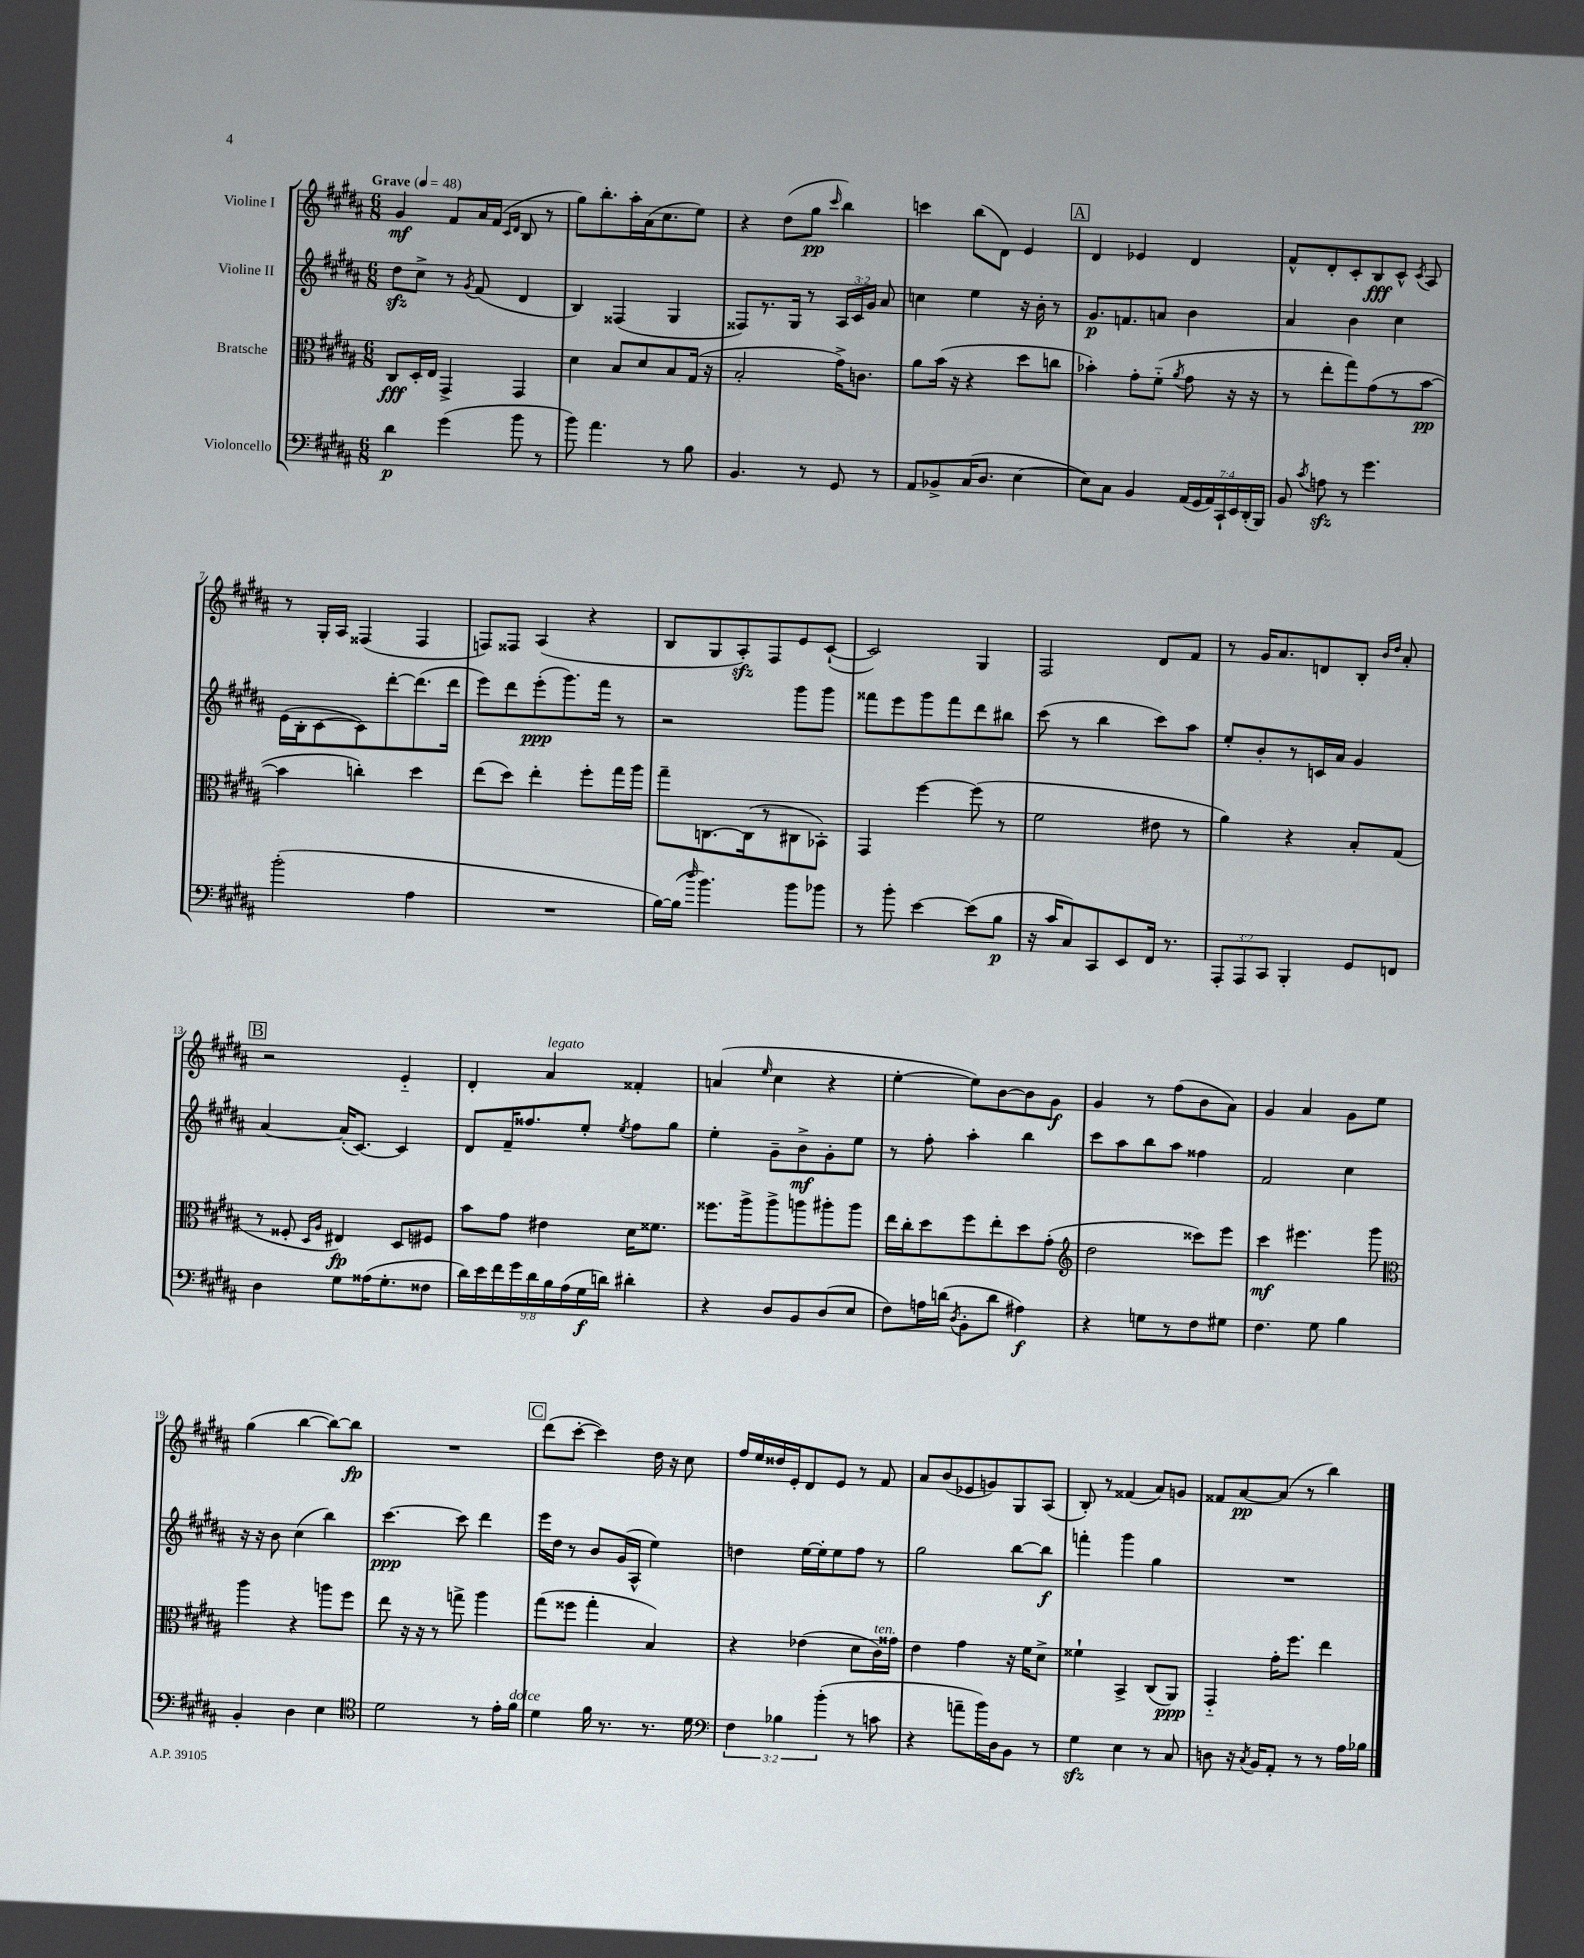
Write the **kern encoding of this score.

**kern	**kern	**kern	**kern
*staff4	*staff3	*staff2	*staff1
*clefF4	*clefC3	*clefG2	*clefG2
*k[f#c#g#d#a#]	*k[f#c#g#d#a#]	*k[f#c#g#d#a#]	*k[f#c#g#d#a#]
*M6/8	*M6/8	*M6/8	*M6/8
*MM48	*MM48	*MM48	*MM48
4d#	8C#	8dd#	4g#
.	16D#'	8cc#^	.
.	16E	.	.
(4g#	4GG#^	8r	8f#
.	.	8qg#	.
.	.	(8f#	16a#
.	.	.	(16f#
.	.	.	16qqc#
.	.	.	16qqd#
8b	4GG#	4d#	8B
8r	.	.	8r
=	=	=	=
8b)	4d#	4B)	8gg#)
4.a#	.	.	8.bb'
.	8B	(4F##	.
.	.	.	16aa#'
.	8d#	.	(16a#
.	.	.	8.cc#
8r	8B	4G#	.
8B	(16G#	.	8ee)
.	16r	.	.
=	=	=	=
4.BB	2B'	8F##)	4r
.	.	8.r	.
.	.	.	(8dd#
.	.	16G#	.
8r	.	8r	8gg#
.	.	.	16qqccc#
8GG#	16g#^)	24A#	4bb)
.	.	24c#	.
.	8.c	.	.
.	.	24g#	.
8r	.	8a#	.
=	=	=	=
8AA#	8a#	4cc	4ccc
8BB-^	(16b	.	.
.	16r	.	.
(16C#	4r	4ee	(8bb
8.D#	.	.	.
.	.	.	8d#)
[4E	8dd#	16r	4e
.	.	16b'	.
.	8cc	8r	.
=	=	=	=
8E])	4b-')	8.g#	4d#
8C#	.	.	.
.	.	8.f	.
4BB	8g#'	.	4e-
.	(8f#'~	8a	.
.	8qa#	.	.
(28AA#	8g#	4b	4d#
28GG#	.	.	.
28AA#)	.	.	.
28CC#`	.	.	.
.	16r	.	.
28EE	.	.	.
(28DD#'	.	.	.
.	16r	.	.
28BBB)	.	.	.
=	=	=	=
8BB	8r	4a#	8f#^^
8qc#	.	.	.
8A	8ee'	.	8d#'
8r	8gg#)	4b	8c#'
4.g#	(8g#	.	8B
.	8r	4cc#	8c#^^
.	.	.	8qc#
.	[8b	.	8A#
=	=	=	=
(2b'	4b]	(16e	8r
.	.	16B'	.
.	.	[8c#	16G#'
.	.	.	16A#
.	4cc')	8c#])	(4F##
.	.	[8ddd#'	.
4A#	4dd#	(8.ddd#]	4F##
.	.	16ddd#	.
=	=	=	=
2.r	(8ee	8eee)	8F)
.	8dd#)	8ddd#	8F##
.	4ee'	(8eee'	(4A#
.	.	8.ggg#)	.
.	8ff#'	.	4r
.	.	16fff#	.
.	16gg#	8r	.
.	16aa#	.	.
=	=	=	=
[16B)	8gg#~	2r	8B
(16B]	.	.	.
16qqdd#	.	.	.
4.b)	[8.C	.	8G#
.	.	.	8A#')
.	(16C]	.	.
.	8r	.	8F#
8b	8C#	8ggg#	8e
8b-	8BB-')	8ggg#	([8c#`
=	=	=	=
8r	4GG#	8fff##	2c#])
8b'	.	8eee	.
[4e	[4ff#	8ggg#	.
.	.	8fff##	.
(8e]	(8ff#]	8ddd#	4G#
8B	8r	8bb#	.
=	=	=	=
16r	2f#	(8ccc#	2F#
16c#	.	.	.
8C#)	.	8r	.
8CC#	.	4bb	.
8EE	.	.	.
16FF#	8e#	8ccc#)	8d#
8.r	.	.	.
.	8r	8aa#	8f#
=	=	=	=
12AAA#'	4a#)	8ee'	8r
12AAA#	.	.	.
.	.	8b'	16g#
12CC#	.	.	.
.	.	.	8.a#
4BBB'	4r	8r	.
.	.	16c	8d
.	.	16a#	.
8GG#	8B'	4g#	8B'
.	.	.	16qqb
.	.	.	16qqdd#
8FF	(8G#	.	8a#'
=	=	=	=
4D#	8r	[4a#	2r
.	8F##'	.	.
.	16qqD#	.	.
.	16qqA#	.	.
8G#	4E#)	(16a#']	.
.	.	[8.c#)	.
(16A##	.	.	.
8.G#'	.	.	.
.	8D#	4c#]	4e'~
8F##	8F#	.	.
=	=	=	=
18d#)	8b	8d#	4d#'
18e	.	.	.
18f#	.	.	.
.	8g#	16f#~	.
18g#	.	.	.
.	.	8.ff##	.
18d#	.	.	.
.	4e#	.	4a#
18B	.	.	.
(18A#	.	.	.
.	.	8ee'	.
18G#	.	.	.
18d)	.	.	.
.	.	8qee	.
4d#'	16d#	8ff##	4f##'
.	8.f##	.	.
.	.	8gg#	.
=	=	=	=
4r	8.ff##	4ee'	(4a
.	16aa#^	.	.
.	.	.	16qqee
8D#	8aa#^	8g#~	4cc#
8BB	8aa	8b^	.
(8D#	8aa#'	8g#'	4r
8E	8aa#	8ee	.
=	=	=	=
8F#)	16ee	8r	[4ee'
.	16cc#'	.	.
16A	8dd#	8ff#'	.
(16d	.	.	.
8qD#	.	.	.
8BB'	8ff#	4aa#'	8ee])
8d	8ee'	.	[8b
4A#)	8dd#	4bb	8b]
.	(8g#'	.	8g#
=	=	=	=
*	*clefG2	*	*
4r	2dd#	8ccc#	4g#
.	.	8aa#	.
8G	.	8bb	8r
8r	.	8aa#	(8ff#
8F#	8ccc##)	4ff##	8b
8G#	8eee	.	8a#)
=	=	=	=
4.F#	4ccc#	2f#	4g#
.	4.eee#	.	4a#
8G#	.	.	.
4B	.	4cc#	8g#
.	8ggg#	.	8ee
=	=	=	=
*	*clefC3	*	*
4BB'	4aa#	16r	(4gg#
.	.	16r	.
.	.	8b	.
4D#	4r	(4cc#	[4bb
4E	8aa	4bb)	8bb_)
.	8ff#	.	8bb]
=	=	=	=
*clefC4	*	*	*
2d#	8ee	[4.ccc#	2.r
.	16r	.	.
.	16r	.	.
.	8r	.	.
.	8gg^	8ccc#]	.
8r	4aa#	4ddd#	.
16e'	.	.	.
16f#	.	.	.
=	=	=	=
4d#	(8gg#	16eee	(8ddd#
.	.	16dd#	.
.	8ff##	8r	[8ccc#'
16f#	4gg#'	8b	4ccc#])
8.r	.	.	.
.	.	(16g#	.
.	.	16A#^^	.
8.r	4B)	4ee)	16dd#
.	.	.	16r
.	.	.	8cc#
16d#	.	.	.
=	=	=	=
*clefF4	*	*	*
6F#	4r	4dd	16ff#
.	.	.	16ee
.	.	.	16dd##
6B-	.	.	.
.	.	.	16e'
.	(4e-	[16ee	8d#
.	.	16ee']	.
(6b'	.	.	.
.	.	8ee	8e
8r	8d#	8ff#	8r
8c	16c#)	8r	8f#
.	16g##	.	.
=	=	=	=
4r	4e	2gg#	8a#
.	.	.	(8b
8a~	4g#	.	8e-
16b)	.	.	8g)
16D#	.	.	.
8BB	16r	[8bb	8G#
.	16f#	.	.
8r	8d#^	8bb]	(8A#
=	=	=	=
4G#	4f##`	4fff'	8B')
.	.	.	8r
4E	4BB^	4ggg#	(4f##
8r	(8C#	4gg#	8a#)
8C#	8AA#)	.	8g
=	=	=	=
8D	4GG#'~	2.r	8f##
16r	.	.	[8a#
8qC#	.	.	.
16BB	.	.	.
8AA#'	16g#'	.	(8a#]
.	8.ff#	.	.
8r	.	.	8r
8r	4ee	.	4bb)
16A#	.	.	.
16B-	.	.	.
==	==	==	==
*-	*-	*-	*-
